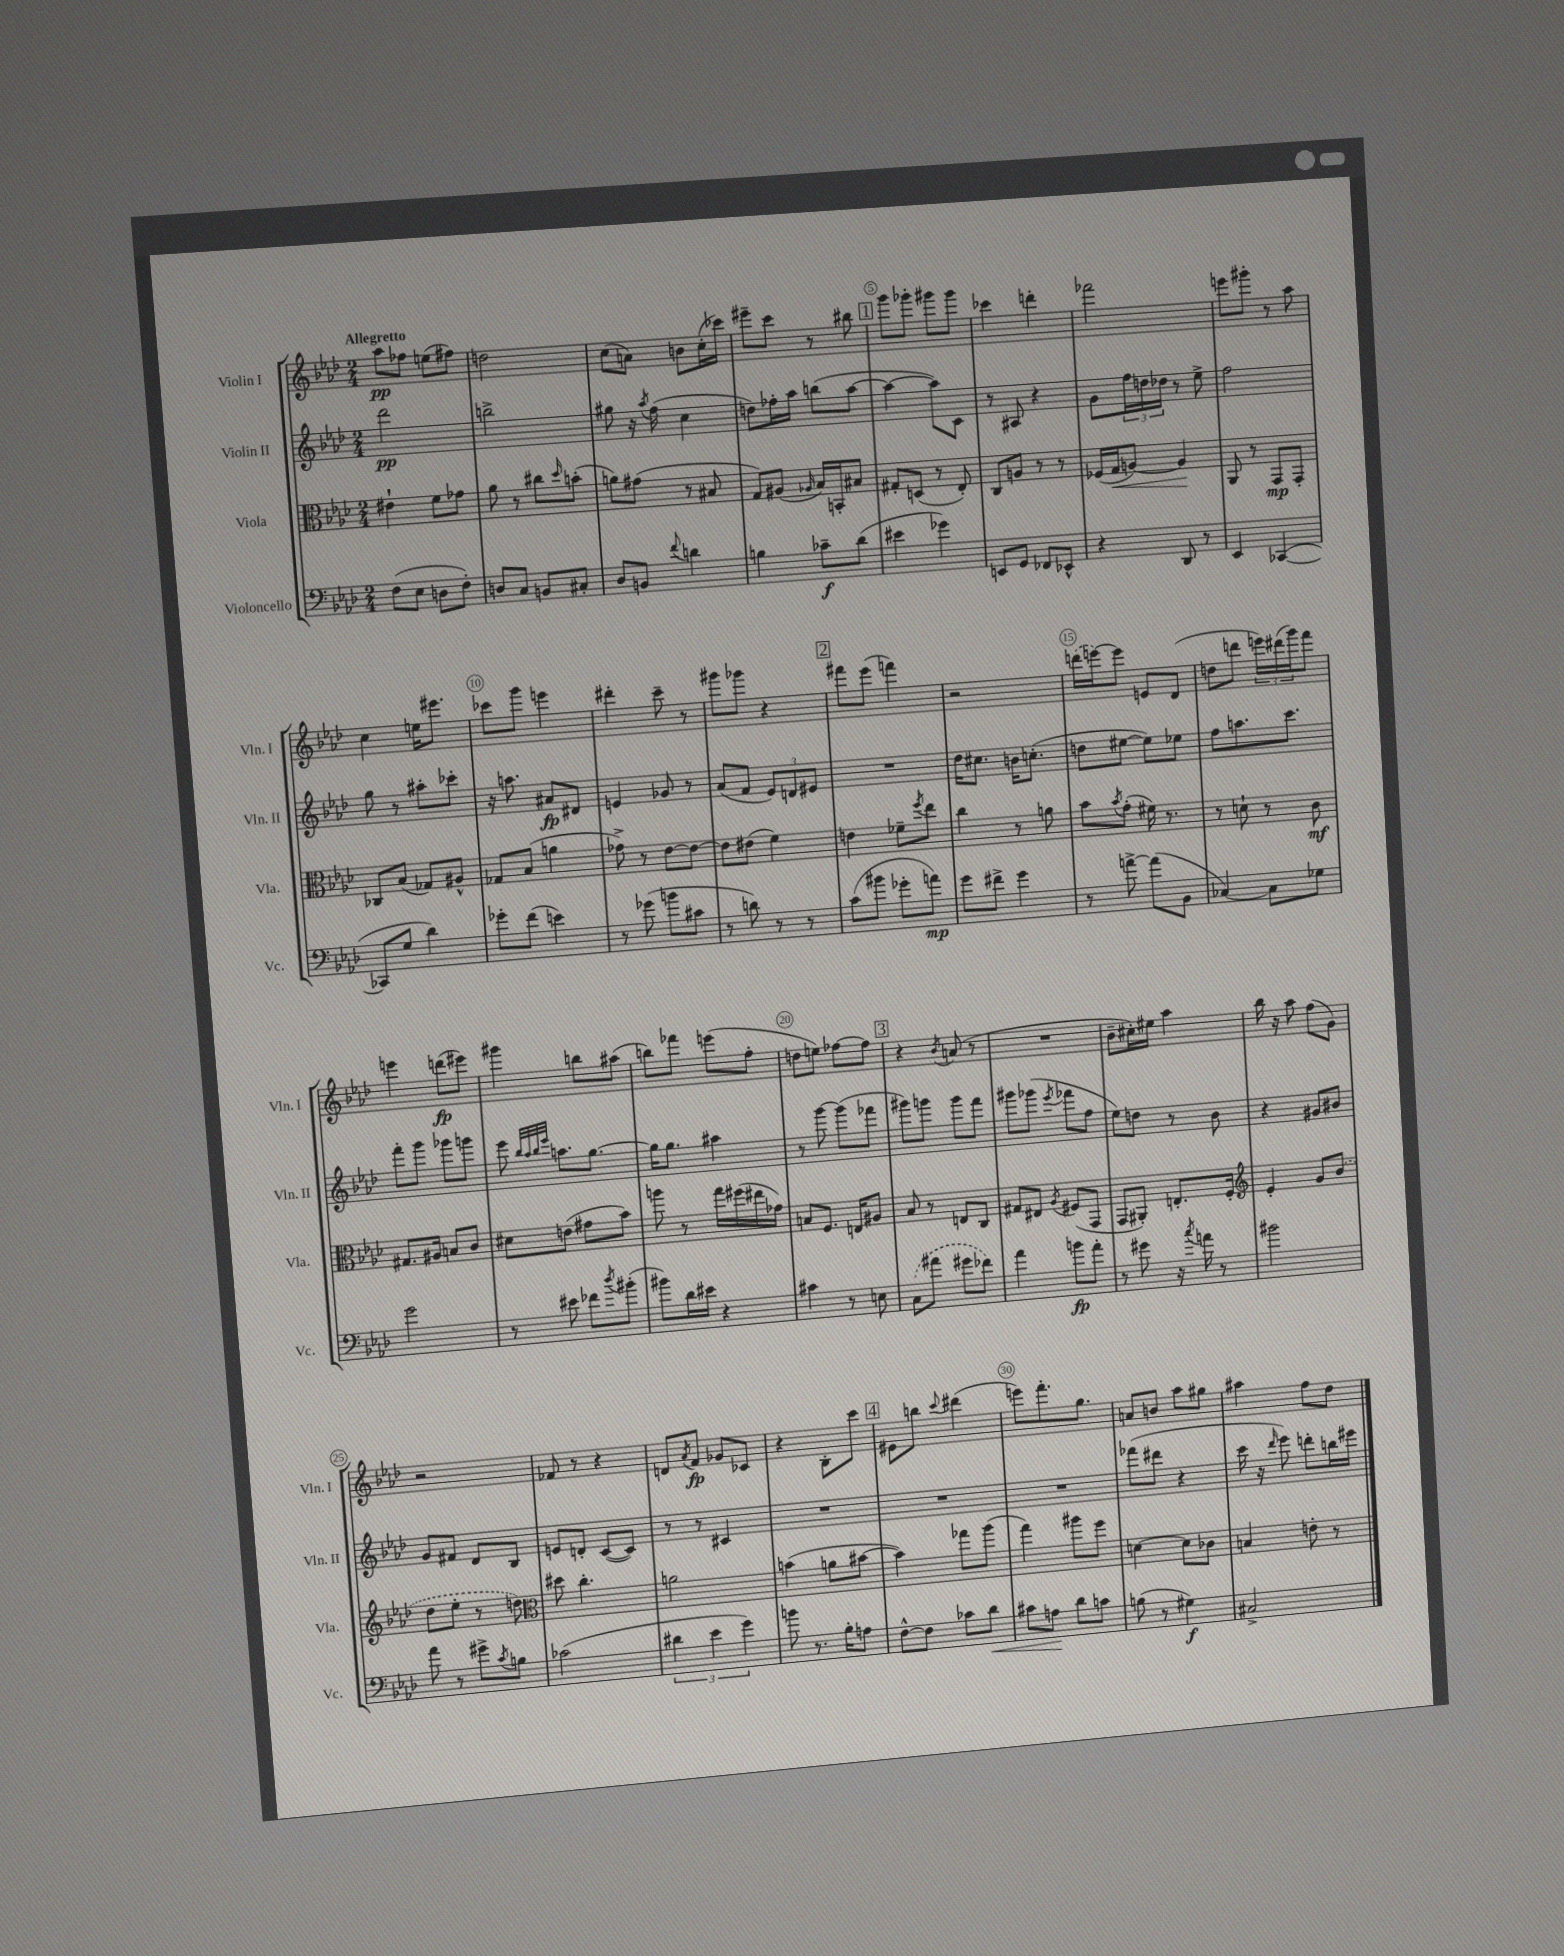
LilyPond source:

<<
\new StaffGroup <<
\new Staff = "s0" \with { instrumentName = "Violin I" shortInstrumentName = "Vln. I" } {
    \clef treble \key aes \major \numericTimeSignature \time 2/4 \tempo "Allegretto"
    aes''8\pp fes''8 e''8( fis''8) |
    d''2 |
    c''8( a'8) b'8 c''16-.( ces'''16) |
    eis'''8-- c'''8 r8 bis''8 |
    \mark \markup { \box "1" } g'''8 ges'''8-. gis'''8 gis'''8 |
    ces'''4 d'''4-. |
    fes'''2 |
    e'''8 gis'''8-. r8 aes''8 |
    c''4 e''16 eis'''8. |
    ces'''8 g'''8 e'''4 |
    dis'''4-. c'''8-- r8 |
    gis'''8 ges'''8 r4 |
    \mark \markup { \box "2" } fis'''8 ees'''8( f'''4) |
    r2 |
    \once \slurDashed d'''16( e'''16~) e'''8 e'8 des'8( |
    d''8 d'''8 \tuplet 3/2 { e'''16) dis'''16( g'''16) } f'''8 |
    e'''4 d'''8\fp( eis'''8) |
    gis'''4 b''8 ais''8( |
    b''8) fes'''8 e'''8( f''8-. |
    d''8 e''8) fes''8~ fes''8 |
    \mark \markup { \box "3" } r4 \acciaccatura { bes'8 } a'8( r8 |
    R2 |
    bes'8-- cis''16-.) eis''16 aes''4 |
    bes''16 r16 aes''8 f''8( g'8) |
    r2 |
    fes'8 r8 r4 |
    d'8 \acciaccatura { aes'8 } f'8\fp ges'8 ces'8 |
    r4 bes8-. c'''8 |
    \mark \markup { \box "4" } eis'8 b''8 \appoggiatura { c'''8 } dis'''4( |
    e'''8) f'''8.-. g''8. |
    a'8 b'8 aes''8 gis''8 |
    ais''4 f''8 des''8 \bar "|." |
}
\new Staff = "s1" \with { instrumentName = "Violin II" shortInstrumentName = "Vln. II" } {
    \clef treble \key aes \major \numericTimeSignature \time 2/4
    des'''2\pp |
    b''2-> |
    gis''8 r16 \acciaccatura { aes''8 } f''16( c''4 |
    d''8) fes''16-. aes''16 b''8( aes''8~ |
    \mark \markup { \box "1" } aes''4~ aes''8) c'8 |
    r8 ais8 r4 |
    g'8 \tuplet 3/2 { f''16 d''16 des''16 } r8 ees''8-> |
    f''2 |
    g''8 r8 ais''8-. ces'''8-. |
    r16 a''8. ais'8\fp dis'8 |
    e'4 ges'8 r8 |
    aes'8( f'8 \tuplet 3/2 { ees'8) d'8 eis'8 } |
    \mark \markup { \box "2" } R2 |
    des''16 cis''8. b'16 c''8.-.( |
    d''8 eis''8~ eis''8) ees''8 |
    f''8 a''8. c'''8. |
    f'''8-. g'''8 ges'''8 g'''8 |
    ees'''8 \grace { bes''32 aes''32 bes''32 ees'''32 } a''8. g''8.~ |
    g''16 g''8. ais''4 |
    r8 g'''8~ g'''8( fes'''8 |
    \mark \markup { \box "3" } gis'''8) g'''8 g'''8 f'''8 |
    gis'''8 ges'''8( \acciaccatura { ees'''8 } fes'''8 f''8 |
    ees''8) d''8 r8 bes'8 |
    r4 gis'8 bis'8 |
    g'8 fis'8 des'8 bes8 |
    e'8 d'8-. c'8~( c'8) |
    r8 r8 cis'4 |
    R2 |
    \mark \markup { \box "4" } R2 |
    R2 |
    fes'''8( dis'''8 r4 |
    c'''16 r16 \grace { des'''16 } ees'''8) d'''8-. b''16 eis'''16 \bar "|." |
}
\new Staff = "s2" \with { instrumentName = "Viola" shortInstrumentName = "Vla." } {
    \clef alto \key aes \major \numericTimeSignature \time 2/4
    eis'4-! f'8 ges'8 |
    aes'8 r8 cis''8 \grace { des''16 } b'8-.( |
    a'8) gis'8( r8 bis8 |
    g8) ais8( \grace { aes16 } bes16) b,16-. bis8 |
    \mark \markup { \box "1" } gis8-. d8( r8 ees8-.) |
    c8 a8 r8 r8 |
    fes16( g16\< a8~) a4\! |
    aes,8 r8 g,8\mp g,8-. |
    ces8 bes8( ges8) ais8-^ |
    ges8 bes8( a'4 |
    ges'8->) r8 ees'8~ ees'8~ |
    ees'8 eis'8( f'4) |
    \mark \markup { \box "2" } e'4 fes'8-- \acciaccatura { f''8 } ees''8 |
    c''4 r8 a'8 |
    bes'8 \acciaccatura { bes'8 } g'8-.( fis'16) r8. |
    r8 d'8-! r8 c'8\mf |
    gis8. ais16 b8 c'8 |
    dis'8 e'8( gis'8 bes'8) |
    a''8 r8 g''16 fis''16( eis''16 ges'16) |
    b8 f8. e16 ais8 |
    \mark \markup { \box "3" } bes8 r8 e8 c8 |
    gis8 eis8 \acciaccatura { aes8 } fis8( g,8 |
    g,8 ais,8-.) e8.-. f16-. |
    \clef treble ees'4-. g'8 \once \slurDashed bes'8( |
    des''8 ees''8-. r8 d''8) |
    \clef alto dis''8 c''4.-. |
    a'2 |
    b'4( a'8 bis'8~ |
    \mark \markup { \box "4" } bis'4) ges''8 aes''8( |
    g''4) ais''8 f''8 |
    d'4~ d'8 ces'8 |
    b4 e'8-. r8 \bar "|." |
}
\new Staff = "s3" \with { instrumentName = "Violoncello" shortInstrumentName = "Vc." } {
    \clef bass \key aes \major \numericTimeSignature \time 2/4
    f8( ees8 d8 f8-.) |
    d8 c8 b,8 cis8-. |
    des8 b,8 \appoggiatura { f'8 } d'4 |
    b4 ces'8--\f des'8( |
    \mark \markup { \box "1" } eis'4 ges'4) |
    e,8 g,8 fes,8 ees,8-^ |
    r4 des,8 r8 |
    ees,4 ces,4~( |
    ces,8 g8 des'4) |
    ges'8-. f'8( e'4) |
    r8 ges'8( b'8 cis'8 |
    r8 d'8) r8 r8 |
    \mark \markup { \box "2" } c'8( bis'8 ges'8-. a'8\mp) |
    g'8 fis'8-> g'4 |
    r8 a'8~-> a'8( bes,8 |
    ces4~) ces8 ges8 |
    g'2 |
    r8 eis'8 fes'8 \acciaccatura { des''8 } bis'8-.( |
    bis'8) des'16 eis'16 r4 |
    cis'4 r8 e8 |
    \mark \markup { \box "3" } \once \slurDashed c8( ais'8 gis'8 fes'8) |
    aes'4 b'8\fp aes'8-. |
    r8 gis'8 r16 \acciaccatura { c''8 } a'16 r8 |
    bis'2 |
    aes'8 r8 gis'8-> \acciaccatura { c'8 } b8 |
    ces'2( |
    \tuplet 3/2 { dis'4 ees'4 g'4) } |
    b'8 r8. bes16-. a8 |
    \mark \markup { \box "4" } f8~-^ f8 ces'8 des'8\< |
    cis'8 a8\! des'8 c'8 |
    b8( r8 gis4\f) |
    cis2-> \bar "|." |
}
>>
>>
\layout { \context { \Score \override BarNumber.break-visibility = ##(#f #t #t) barNumberVisibility = #(every-nth-bar-number-visible 5) \override BarNumber.stencil = #(make-stencil-circler 0.1 0.3 ly:text-interface::print) } }
